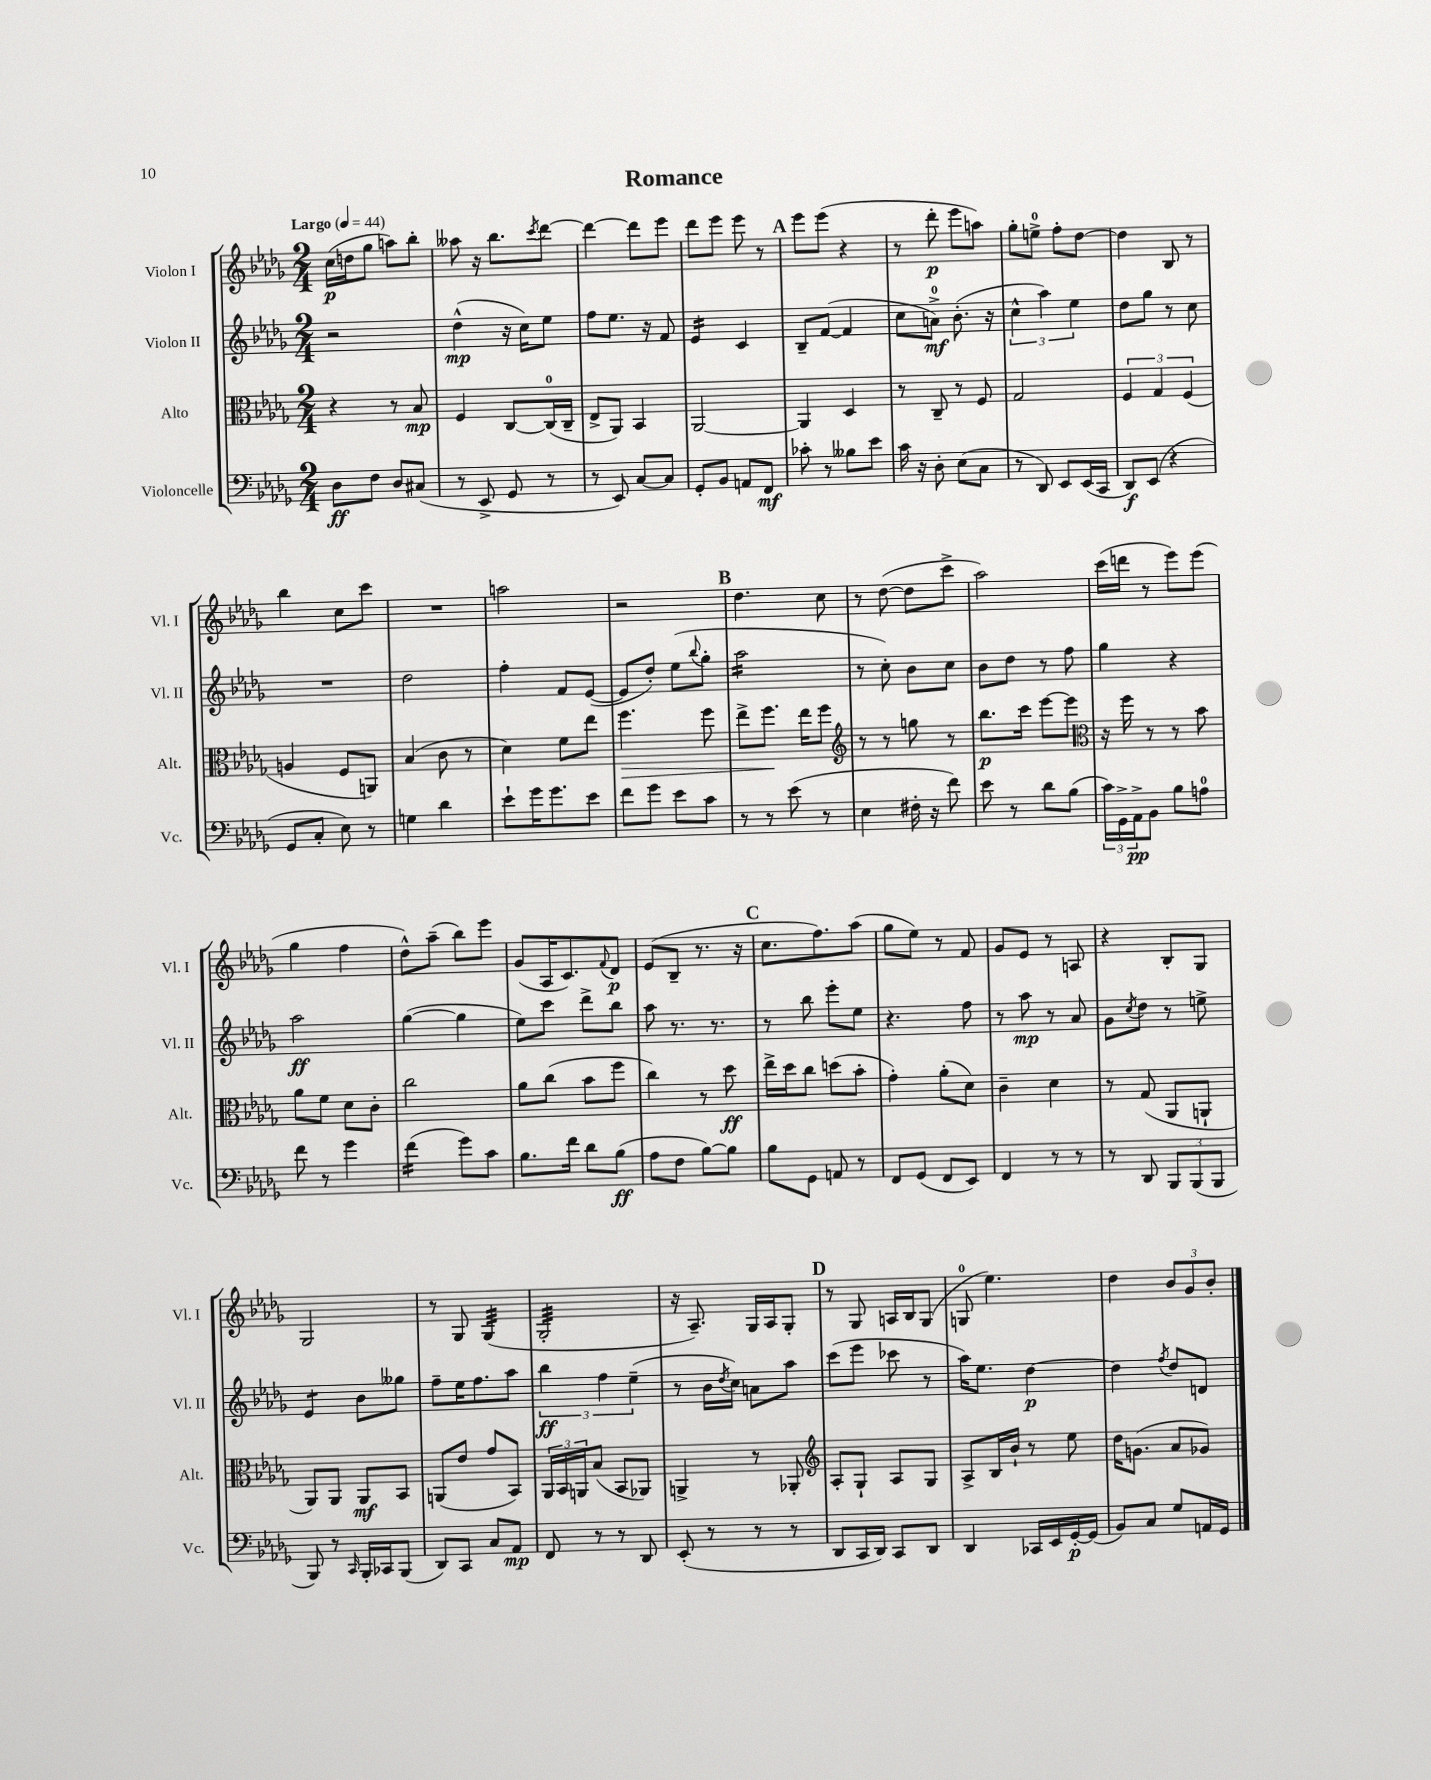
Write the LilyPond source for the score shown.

\header { title = "Romance" }
<<
\new StaffGroup <<
\new Staff = "s0" \with { instrumentName = "Violon I" shortInstrumentName = "Vl. I" } {
    \clef treble \key des \major \numericTimeSignature \time 2/4 \tempo "Largo" 4 = 44
    c''16\p( d''16 ges''8 a''8) bes''8-. |
    aeses''8 r16 bes''8. \acciaccatura { c'''8 } des'''8~ |
    des'''4~ des'''8 ees'''8 |
    des'''8 ees'''8 ees'''8 r8 |
    \mark \markup { \bold "A" } ees'''8 ees'''8( r4 |
    r8 des'''8-.\p ees'''8 a''8) |
    ges''8-. e''8-0-> f''8-. des''8~ |
    des''4 bes8 r8 |
    bes''4 c''8 c'''8 |
    R2 |
    a''2 |
    r2 |
    \mark \markup { \bold "B" } des''4. c''8 |
    r8 des''8~( des''8 c'''8-> |
    aes''2) |
    c'''16( d'''16 r8 ees'''8) ees'''8( |
    ges''4 f''4 |
    des''8-^) aes''8--( bes''8) ees'''8 |
    ges'8( aes16 c'8.) \appoggiatura { f'8 } des'8\p |
    ees'8( bes8-- r8. r16 |
    \mark \markup { \bold "C" } c''8. f''8.) aes''8( |
    ges''8 ees''8) r8 f'8 |
    ges'8 ees'8 r8 a8 |
    r4 bes8-. ges8 |
    ges2 |
    r8 ges8 ges4:32( |
    ges2:32-. |
    r16 aes8.--) ges16 aes16 ges8-. |
    \mark \markup { \bold "D" } r8 ges8 a16 bes16 ges8( |
    g8-0 ees''4.) |
    des''4 \tuplet 3/2 { bes'8 ges'8 bes'8-. } \bar "|." |
}
\new Staff = "s1" \with { instrumentName = "Violon II" shortInstrumentName = "Vl. II" } {
    \clef treble \key des \major \numericTimeSignature \time 2/4
    r2 |
    des''4-^\mp( r16 c''16) ees''8 |
    f''8 ees''8. r16 f'8 |
    ees'4:16 c'4 |
    \mark \markup { \bold "A" } bes8-- f'8~( f'4 |
    c''8 a'8-0->\mf) bes'8.-.( r16 |
    \tuplet 3/2 { c''4-^ aes''4) ees''4 } |
    des''8 ges''8 r8 c''8 |
    R2 |
    des''2 |
    f''4-. f'8 ees'8~( |
    ees'8 des''8-.) ees''8( \appoggiatura { bes''8 } ges''8-. |
    \mark \markup { \bold "B" } aes''2:16 |
    r8 c''8-.) bes'8 c''8 |
    bes'8 des''8 r8 f''8 |
    ges''4 r4 |
    aes''2\ff |
    ges''4~( ges''4 |
    ees''8) c'''8 des'''8-> bes''8 |
    aes''8 r8. r8. |
    \mark \markup { \bold "C" } r8 bes''8 ees'''8-. ees''8 |
    r4. f''8 |
    r8 aes''8\mp r8 aes'8 |
    ges'8 \acciaccatura { c''8 } des''8 r8 e''8-> |
    ees'4:8 bes'8 geses''8 |
    f''8-- ees''16 f''8. aes''8 |
    \tuplet 3/2 { bes''4\ff f''4 ees''4--( } |
    r8 bes'16 \acciaccatura { des''8 } c''16) a'8 aes''8 |
    \mark \markup { \bold "D" } c'''8( ees'''8 ces'''8 r8 |
    aes''16) ees''8. des''4~\p |
    des''4 \acciaccatura { f''8 } des''8 d'8 \bar "|." |
}
\new Staff = "s2" \with { instrumentName = "Alto" shortInstrumentName = "Alt." } {
    \clef alto \key des \major \numericTimeSignature \time 2/4
    r4 r8 bes8\mp |
    f4 c8~ c16-0( c16-- |
    ees8-> aes,8) bes,4 |
    aes,2~ |
    \mark \markup { \bold "A" } aes,4 des4 |
    r8 c8-- r8 f8 |
    ges2 |
    \tuplet 3/2 { f4 ges4 f4( } |
    a4 f8 a,8) |
    bes4( c'8 r8 |
    des'4) f'8 ees''8 |
    f''4.\> f''8 |
    \mark \markup { \bold "B" } ees''8-> f''8.\! ees''16 f''8 |
    \clef treble r8 r8 g''8 r8 |
    bes''8.\p c'''16 ees'''8~ ees'''8 |
    \clef alto r16 f''16 r8 r8 bes'8 |
    aes'8 f'8 des'8 c'8-. |
    c''2 |
    aes'8 c''8( bes'8 f''8 |
    c''4) r8 des''8\ff |
    \mark \markup { \bold "C" } ees''16-> des''16 c''8 d''8( bes'8-. |
    ges'4-.) aes'8-.( des'8) |
    c'4-- des'4 |
    r8 ges8( aes,8 a,8-! |
    aes,8) aes,8 aes,8\mf bes,8 |
    a,8( ees'8 ges'8 bes,8) |
    \tuplet 3/2 { aes,16 bes,16 a,16 } bes8( bes,8 aes,8) |
    a,4-> r8 aes,8-. |
    \mark \markup { \bold "D" } \clef treble aes8-. ges8-! aes8 ges8 |
    aes8-> bes16 bes'16-! r8 ees''8 |
    des''16 g'8.( aes'8 ges'8) \bar "|." |
}
\new Staff = "s3" \with { instrumentName = "Violoncelle" shortInstrumentName = "Vc." } {
    \clef bass \key des \major \numericTimeSignature \time 2/4
    des8\ff f8 des8 cis8( |
    r8 ees,8-> ges,8 r8 |
    r8 ees,8) c8~ c8 |
    ges,8-. bes,8 a,8 f,8\mf |
    \mark \markup { \bold "A" } ces'8-. r8 beses8 ees'8 |
    c'16 r16 des8-. ees8( c8 |
    r8 des,8) ees,8 ees,16( c,16 |
    des,8\f) ees,8( r4 |
    ges,8 c8-. ees8) r8 |
    g4 des'4 |
    ees'8-! ges'16 ges'8. ees'8 |
    f'8 ges'8 ees'8 c'8 |
    \mark \markup { \bold "B" } r8 r8 ees'8( r8 |
    ees4 fis16-. r16 f'8) |
    ees'8 r8 des'8 bes8( |
    \tuplet 3/2 { c'16) ges,16-> aes,16->\pp } bes,8 bes8 a8-0 |
    f'8 r8 ges'4 |
    f'4:16( ges'8) c'8 |
    bes8. f'16 des'8 bes8\ff( |
    aes8 f8 bes8~) bes8 |
    \mark \markup { \bold "C" } bes8 ges,8 a,8 r8 |
    f,8 ges,8( f,8 ees,8) |
    f,4 r8 r8 |
    r8 des,8 \tuplet 3/2 { bes,,8 bes,,8( bes,,8 } |
    bes,,8) r8 \grace { c,16 } bes,,16-. ces,16 bes,,8( |
    des,8) c,8 c8 aes,8\mp |
    f,8 r8 r8 des,8 |
    ees,8-.( r8 r8 r8 |
    \mark \markup { \bold "D" } des,8 c,16 des,16) c,8 des,8 |
    des,4 ces,16 ees,16 ges,16~-.\p ges,16( |
    bes,8) c8 ges8 a,16 ges,16 \bar "|." |
}
>>
>>
\layout { \context { \Score \remove "Bar_number_engraver" } }
